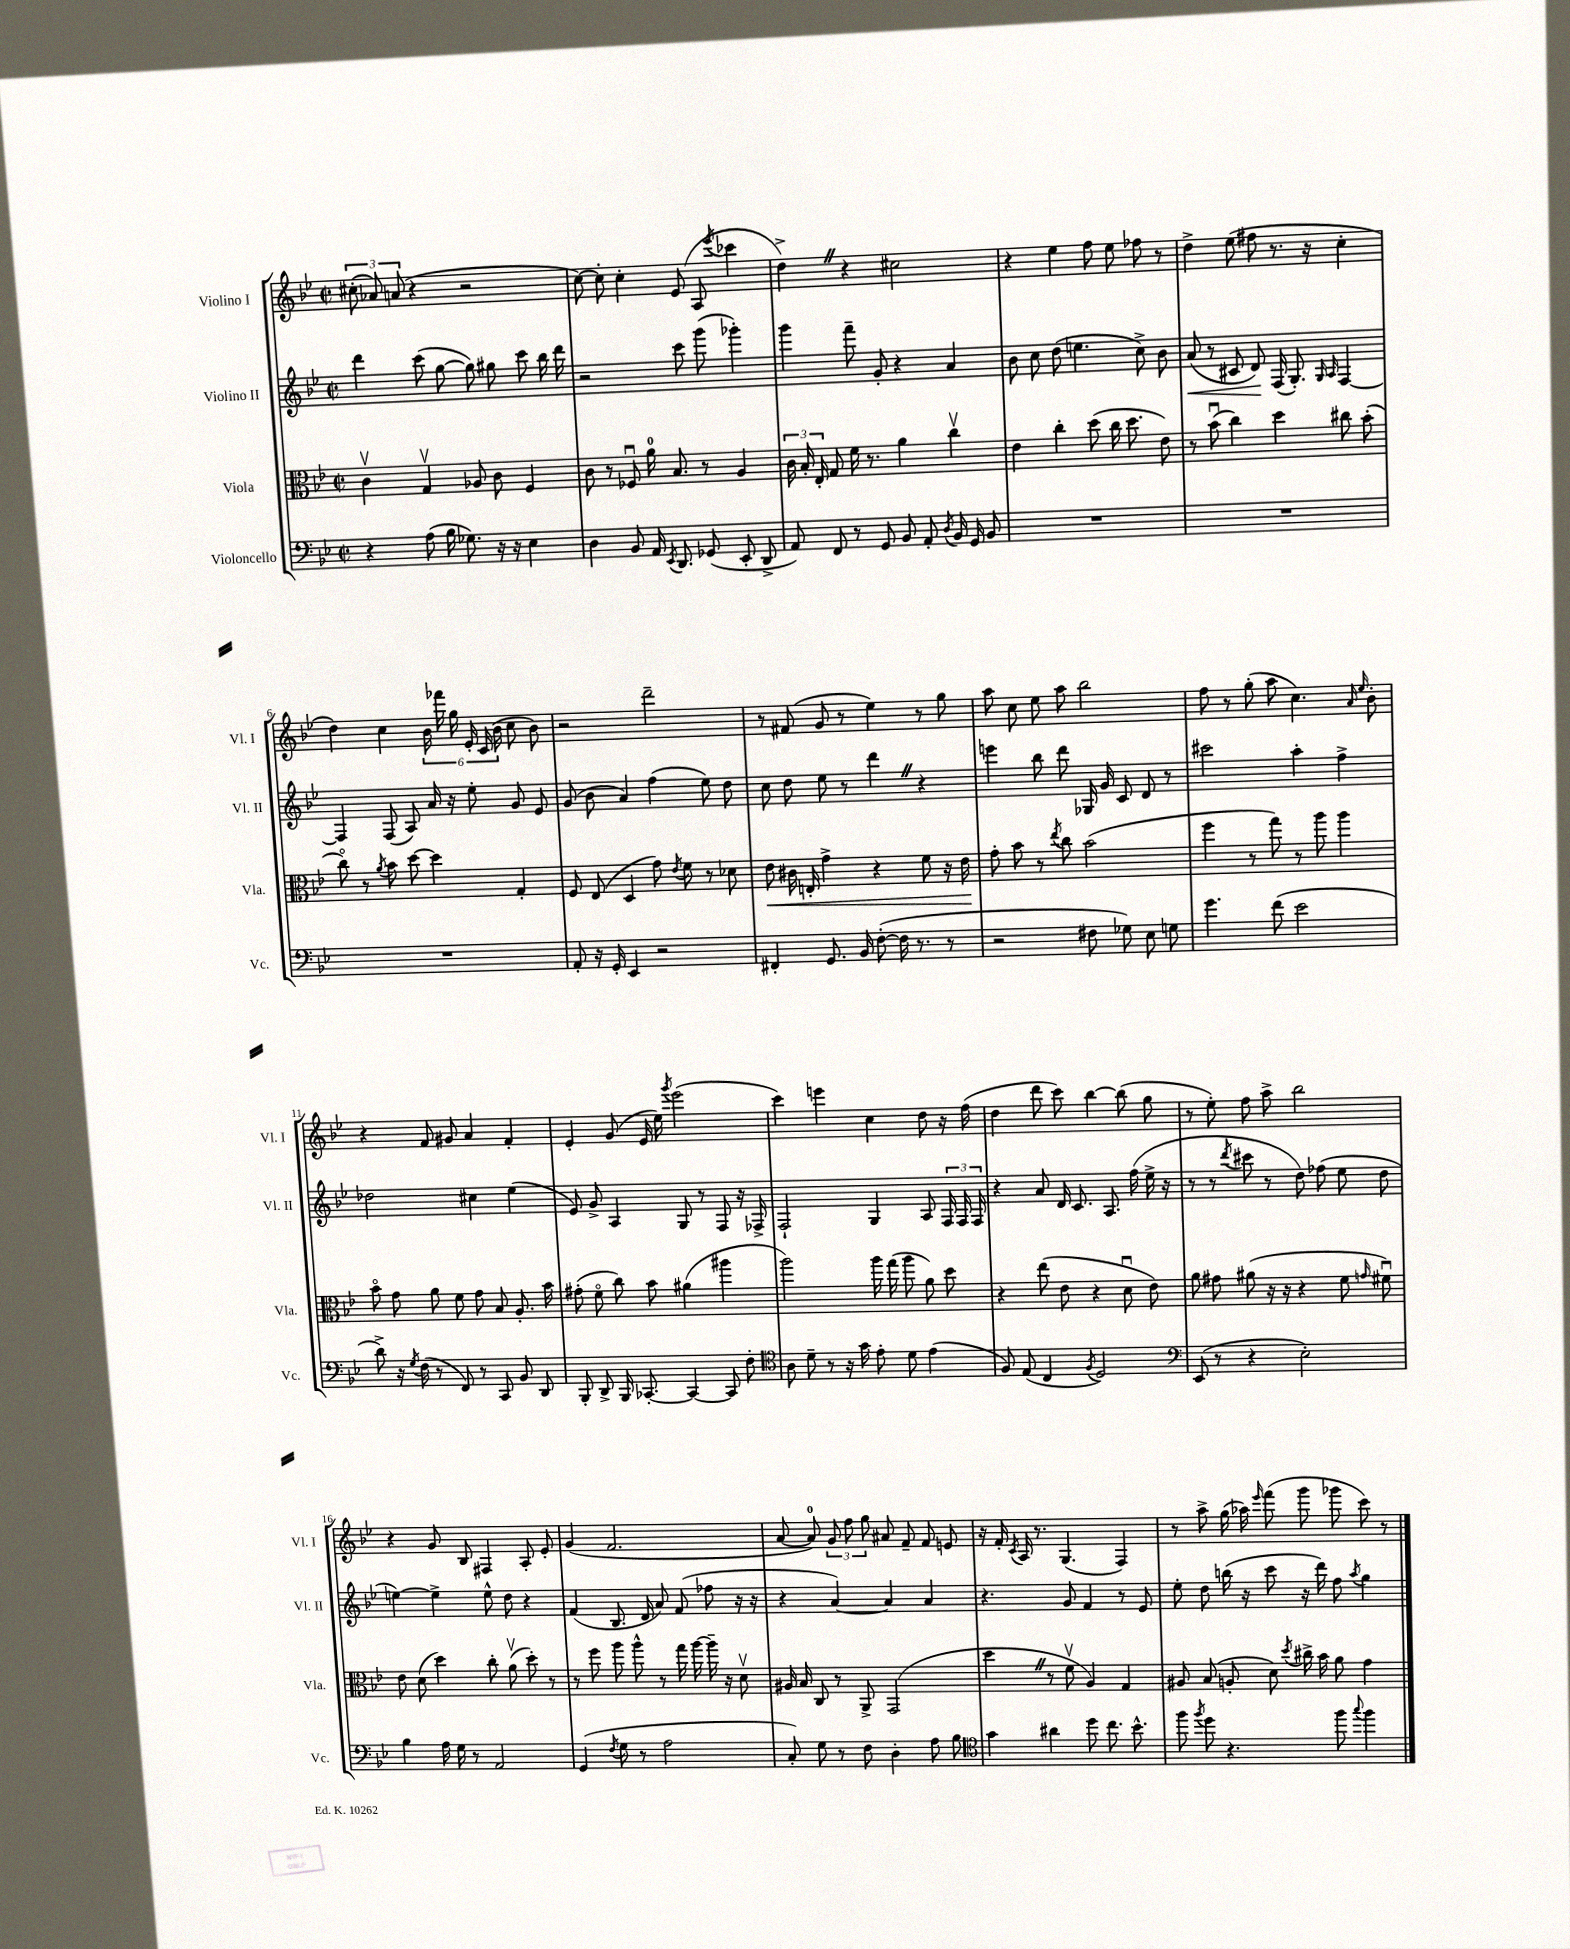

**kern	**kern	**kern	**kern
*staff4	*staff3	*staff2	*staff1
*clefF4	*clefC3	*clefG2	*clefG2
*k[b-e-]	*k[b-e-]	*k[b-e-]	*k[b-e-]
*M2/2	*M2/2	*M2/2	*M2/2
*met(c|)	*met(c|)	*met(c|)	*met(c|)
4r	4cv\	4ddd\	(12cc#'\
.	.	.	12a-/)
.	.	.	(12a/
(8A\	4Gv/	(8ccc\	4r
16B-\	.	[8gg\	.
8.G-\)	.	.	.
.	8A-/	8gg\])	2r
16r	8c\	8gg#\	.
16r	.	.	.
4E-\	4F/	8ccc\	.
.	.	16bb-\	.
.	.	16ddd\	.
=	=	=	=
4D\	8c\	2r	[8cc\)
.	8r	.	8cc'\]
8BB-/	8F-u/	.	4cc'\
16AA/	16a\	.	.
8qEE-/	.	.	.
8.DD/	8.B-/	.	.
.	.	8ccc\	(8e-/
(8GG-/	8r	(8ggg\	8A/
.	.	.	8qeee-/
8EE-'/	4A/	4ggg-'\)	4ccc-\
8DD^/	.	.	.
=	=	=	=
8AA/)	24c\	4ggg\	4dd^\)
.	24B-'/	.	.
.	24E-'/	.	.
8FF/	8G/	.	.
8r	16f\	8fff~\	4r
.	8.r	.	.
8GG/	.	8g'/	.
8BB-/	4a\	4r	2cc#\
8AA'/	.	.	.
8qD/	.	.	.
16BB-/	4ccv\	4a/	.
16GG/	.	.	.
8BB-/	.	.	.
=	=	=	=
1r	4e-\	8b-\	4r
.	.	8cc\	.
.	4cc'\	(8dd\	4ee-\
.	.	4.ee\	.
.	(8dd\	.	8ff\
.	16cc\	.	8ee-\
.	8.dd\	.	.
.	.	8cc^\)	8ff-\
.	8e-\)	8b-\	8r
=	=	=	=
1r	8r	(8a/	4dd^\
.	(8b-u\	8r	.
.	4cc\)	8c#/	(8ee-\
.	.	8d/)	8ff#\
.	4dd\	(16F/	8.r
.	.	8.G'/)	.
.	.	.	16r
.	.	16qqG/	.
.	.	16qqA/	.
.	8cc#\	[4F/	4cc'\
.	(8b-'\	.	.
=	=	=	=
1r	8cco\)	4F/]	4dd\)
.	8r	.	.
.	8qa/	.	.
.	8b-\	(8F/	4cc\
.	[8dd\	8A/)	.
.	4dd\]	16a/	24b-\
.	.	.	24fff-\
.	.	16r	.
.	.	.	24gg\
.	.	8ee-'\	24e-'/
.	.	.	(24c/
.	.	.	24b-\
.	4G'/	8g/	8cc\
.	.	8e-/	8b-\)
=	=	=	=
8AA'/	8F/	(8g/	2r
16r	(8E-/	8b-\	.
16GG'/	.	.	.
4EE-/	4D/	4a/)	.
2r	8g\)	(4ff\	2ddd~\
.	8qe-/	.	.
.	8f\	.	.
.	8r	8ee-\)	.
.	8d-\	8dd\	.
=	=	=	=
4FF#'/	8e-\	8cc\	8r
.	16c#\	8dd\	(8f#/
.	16E'/	.	.
8.GG/	4g^\	8ee-\	8g/
.	.	8r	8r
16BB-/	.	.	.
([8F'\	4r	4ddd\	4ee-\)
16F\]	.	.	.
8.r	.	.	.
.	8f\	4r	8r
8r	16r	.	8gg\
.	16e-\	.	.
=	=	=	=
2r	8g'\	4eee\	8aa\
.	8b-\	.	8cc\
.	8r	8bb-\	8ee-\
.	8qee-/	.	.
.	8cc\	8ddd\	8aa\
8F#\	(2b-\	16G-/	2bb-\
.	.	16g/	.
8G-\)	.	8c/	.
8E-\	.	8d/	.
8G\	.	8r	.
=	=	=	=
4.g\	4ff\	2ccc#\	8ff\
.	.	.	8r
.	8r	.	(8gg'\
(8f\	8gg\)	.	8aa\
2e-\	8r	4aa'\	4.cc\)
.	8aa\	.	.
.	4aa\	4ff^\	.
.	.	.	16qqa/
.	.	.	16qqee-/
.	.	.	8b-'\
=	=	=	=
8d^\)	8b-o\	2dd-\	4r
16r	8g\	.	.
8qG/	.	.	.
(16F\	.	.	.
8r	8a\	.	8f/
8FF/)	8f\	.	8g#/
8r	8g\	4cc#\	4a/
8CC/	8B-/	.	.
8BB-/	8.A'/	(4ee-\	4f'/
8DD/	.	.	.
.	16b-\	.	.
=	=	=	=
8BBB-'/	(8g#'\	8e-/)	4e-'/
8DD^/	8fo\	8g^/	.
16BBB-/	8cc\)	4A/	(8g/
[8.CC-'/	.	.	.
.	8b-\	.	16e-/
.	.	.	16ee-\)
.	.	.	8qggg/
4CC-/_	(4a#\	8G/	(2eee-\
.	.	8r	.
8CC-/]	4aa#\	8F/	.
8F'\	.	16r	.
.	.	16F-^/	.
=	=	=	=
*clefC4	*	*	*
8A\	2aa\)	2F`/	4ccc\)
8d~\	.	.	.
8r	.	.	4eee\
16r	.	.	.
16g\	.	.	.
8e-'\	16aa\	4G/	4cc\
.	(16gg\	.	.
8d\	8aa\	.	.
(4e-\	8a\)	8A/	8dd\
.	8dd\	24F/	16r
.	.	24F/	.
.	.	.	(16ff\
.	.	24F/	.
=	=	=	=
8F/)	4r	4r	4dd\
(8E-/	.	.	.
4C/	(8ee-\	8a/	8ddd\
.	8e-\	16d/	8ccc\)
.	.	8.c/	.
8qF/	.	.	.
2D/)	4r	.	[4bb-\
.	.	8.A/	.
.	8du\	.	(8bb-\]
.	.	(16ff\	.
.	8e-\)	16ee-^\	8gg\
.	.	16r	.
=	=	=	=
*clefF4	*	*	*
(8EE-/	8a\	8r	8r
8r	8g#\	8r	8ee-'\)
.	.	8qddd/	.
4r	(8a#\	8ccc#\	8ff\
.	16r	8r	8aa^\
.	16r	.	.
2E-'\)	4r	8dd\)	2bb-\
.	.	(8ff-\	.
.	8f\	8ee-\	.
.	16qqg/	.	.
.	8f#u\)	8dd\	.
=	=	=	=
4B-\	8e-\	[4ee\)	4r
.	(8d\	.	.
16A\	4dd\)	4ee^\]	8g/
16G\	.	.	.
8r	.	.	8B-/
2AA/	8cc'\	8ee^^\	4F#/
.	(8av\	8dd\	.
.	8dd'\)	4r	8A'/
.	8r	.	8e-'/
=	=	=	=
(4GG/	8r	(4f/	(4g/
.	8ff\	.	.
8qF/	.	.	.
8G\	8aa\	8.B-/	2.f/
8r	8aa^^\	.	.
.	.	16d/	.
2A\	8r	8a/)	.
.	16gg\	(8f/	.
.	[16aa\	.	.
.	16aa~\]	8ff-\	.
.	16r	.	.
.	8dv\	16r	.
.	.	16r	.
=	=	=	=
8C'/)	16A#/	4r	[8a/
.	16B-/	.	.
8G\	8C/	.	8a/])
8r	8r	[4a/)	12g/
.	.	.	12ff\
8F\	8AA^/	.	.
.	.	.	12gg\
4D'\	(2GG/	4a/]	8a#/
.	.	.	8f~/
8A\	.	4a/	8f/
8B-\	.	.	8e/
=	=	=	=
*clefC4	*	*	*
4g\	4dd\	4.r	16r
.	.	.	16f'/
.	.	.	8qc/
.	.	.	16A/
.	.	.	8.r
4a#\	8r	.	.
.	8fv\	8g/	(4.G/
8dd\	4A/)	4f/	.
8.cc\	.	.	.
.	4G/	8r	4F/)
8.b-^^\	.	.	.
.	.	8e-/	.
=	=	=	=
8ff\	8A#/	8ee-'\	8r
8qff/	.	.	.
8dd\	(8B-/	8dd\	8aa^\
4.r	8A'/	(16bb\	(16gg\
.	.	16r	16aa-\)
.	.	.	16qqeee-/
.	8d\)	8ccc\	(8fff\
.	8qdd/	.	.
.	16cc#^\	16r	8ggg\
.	16b-\	16ddd\)	.
8ff\	8a\	8ff\	8ggg-\
8qqgg/	.	8qaa/	.
4ff\	4g\	4gg\	8ccc\)
.	.	.	8r
==	==	==	==
*-	*-	*-	*-
